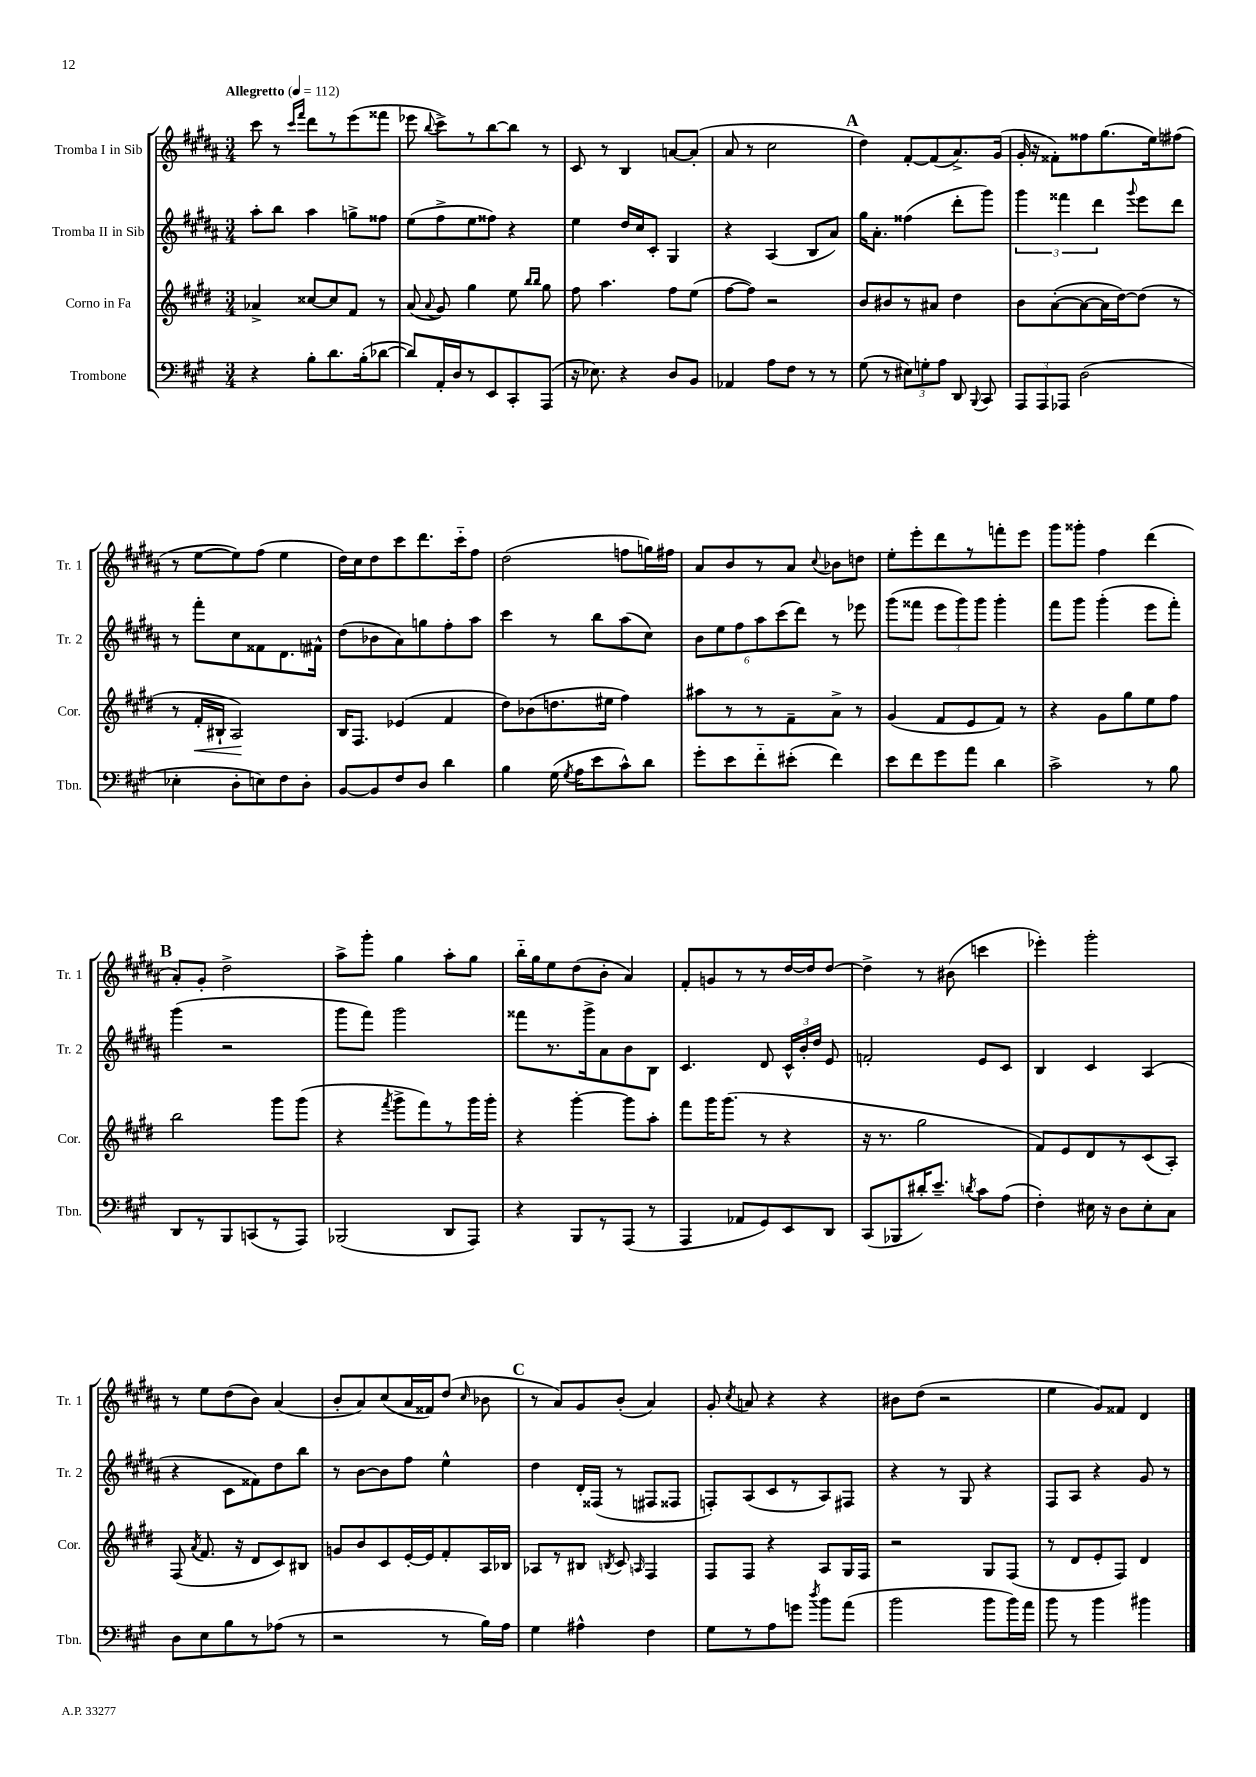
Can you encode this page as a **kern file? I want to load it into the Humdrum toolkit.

**kern	**kern	**kern	**kern
*staff4	*staff3	*staff2	*staff1
*clefF4	*clefG2	*clefG2	*clefG2
*k[f#c#g#]	*k[f#c#g#d#]	*k[f#c#g#d#a#]	*k[f#c#g#d#a#]
*M3/4	*M3/4	*M3/4	*M3/4
*MM112	*MM112	*MM112	*MM112
4r	4a-^/	8aa#'\L	8ccc#\
.	.	8bb\J	8r
.	.	.	16qqccc#/LL
.	.	.	16qqfff#/JJ
8B'\L	[8cc##/L	4aa#\	8ddd#\L
8.d\	8cc##/]	.	8r
.	8f#/J	8gg^\L	(8eee\
(16B'\k	.	.	.
[8d-\J	8r	8ff##\J	8fff##\J
=	=	=	=
8d-/]L)	(8a/	(8ee\L	8eee-\
.	8qqa/	.	8qqbb/
16AA'/L	8g#/)	8ff#^\	8ccc#^\L)
16D/J	.	.	.
8r	4gg#\	8ee\	8r
8EE/	.	8ff##\J)	[8bb\
8CC#'/	8ee\	4r	8bb\]J
.	16qqbb/LL	.	.
.	16qqbb/JJ	.	.
(8AAA/J	8gg#\	.	8r
=	=	=	=
16r	8ff#\	4ee\	8c#/
8.E-\)	.	.	.
.	4.aa\	.	8r
4r	.	16dd#/LL	4B/
.	.	16cc#/J	.
.	.	8c#'/J	.
8D/L	8ff#\L	4G#/	[8a/L
8BB/J	(8ee\J	.	(8a'/]J
=	=	=	=
4AA-/	[8ff#\L	4r	8a#/
.	8ff#\]J)	.	8r
8A\L	2r	(4A#/	2cc#\
8F#\J	.	.	.
8r	.	8B/L	.
8r	.	8a#/J)	.
=	=	=	=
(8G#\	8b/L	16gg#\LK	4dd#\)
.	.	8.a#'\J	.
8r	8b#/	.	.
12E#\L)	8r	(4ff##\	[8f#'/L
12G'\	.	.	.
.	8a#/J	.	(8f#/]
12A\J	.	.	.
8DD/	4dd#\	8ddd#'\L	8.a#^/)
8qqBBB/	.	.	.
8CC#/	.	8ggg#\J)	.
.	.	.	(16g#/Jk
=	=	=	=
12AAA/L	8b\L	6ggg#\	16g#'/
.	.	.	16r
12AAA/	.	.	.
.	([8a'\	.	8f##'\L)
12AAA-/J	.	6fff##\	.
(2D\	8a\_	.	8ff##\
.	.	6ddd#\	.
.	16a\]L	.	(8.gg#\
.	[16dd#\J)	.	.
.	.	8qqggg#/	.
.	(8dd#\]J	8eee\L	.
.	.	.	16ee\k)
.	8r	8ddd#\J	(8ff#\J
=	=	=	=
4E-'\	8r	8r	8r
.	16f#'/LL	8fff#'\L	[8ee\L
.	16B#`/JJ	.	.
8D'\L	2A/)	8cc#\	8ee\])
8E\)	.	8f##\	(8ff#\J
8F#\	.	8.d#\	4ee\
8D'\J	.	.	.
.	.	16f#^^\Jk	.
=	=	=	=
[8BB/L	16B/LK	(8dd#\L	16dd#\LL)
.	8.F#/J	.	16cc#\J
8BB/]	.	8b-\	8dd#\
8F#/	(4e-/	8a#\)	8ccc#\
8D/J	.	8gg\	8.ddd#\
4d\	4f#/	8ff#'\	.
.	.	.	16ccc#'~\k
.	.	8aa#\J	8ff#\J
=	=	=	=
4B\	8dd#\L)	4ccc#\	(2dd#\
.	(8b-\	.	.
(16G#\	8.dd\	8r	.
8qG#/	.	.	.
16A\LK	.	.	.
8e\	.	8bb\L	.
.	16ee#\Jk	.	.
8c#^^\)	4ff#\)	(8aa#\	8ff\L
8d\J	.	8cc#\J)	16gg\L)
.	.	.	16ff#\JJ
=	=	=	=
8g#'\L	8aa#\L	12b\L	8a#/L
.	.	12ee\	.
8e\	8r	.	8b/
.	.	12ff#\	.
8f#'~\	8r	12aa#\	8r
.	.	(12ccc#\	.
(8e#'\J	8f#~\	.	8a#/J
.	.	12ddd#\J)	.
.	.	.	8qqcc#/
4f#\)	8a^\J	8r	8b-\L
.	8r	8eee-\	8dd\J
=	=	=	=
8e\L	(4g#/	(8ggg#\L	8ee'\L
8f#\	.	8fff##\J	8eee'\
8g#\	8f#/L	12eee\L	8ddd#\
.	.	12ggg#\)	.
8a\J	8e/	.	8r
.	.	12ggg#\J	.
4d\	8f#/J)	4ggg#'\	8fff'\
.	8r	.	8eee\J
=	=	=	=
2c#^\	4r	8fff#\L	8ggg#\L
.	.	8ggg#\J	8ggg##'\J
.	8g#\L	(4ggg#'\	4ff#\
.	8gg#\	.	.
8r	8ee\	8eee\L	(4ddd#\
8B\	8ff#\J	8fff#'\J)	.
=	=	=	=
8DD/L	2bb\	(4ggg#\	8a#'/L)
8r	.	.	8g#'/J
8BBB/	.	2r	2dd#^\
(8CC/	.	.	.
8r	8ggg#\L	.	.
8AAA/J)	(8ggg#\J	.	.
=	=	=	=
(2BBB-/	4r	8ggg#\L	8aa#^\L
.	.	8fff#\J)	8ggg#'\J
.	8qfff#/	.	.
.	8ggg#^\L	2ggg#\	4gg#\
.	8fff#\)	.	.
8DD/L	8r	.	8aa#'\L
8AAA/J)	16ggg#\L	.	8gg#\J
.	16ggg#'\JJ	.	.
=	=	=	=
4r	4r	8fff##\L	16bb'~\LL
.	.	.	16gg#\J
.	.	8.r	8ee\
8BBB/L	[4ggg#'\	.	(8dd#\
.	.	16ggg#^\k	.
8r	.	8a#\	8b'\J
(8AAA/J	8ggg#\]L	8b\	4a#/)
8r	8aa'\J	8B\J	.
=	=	=	=
4AAA/	8fff#\L	4.c#/	8f#'/L
.	16ggg#\K	.	8g/
.	(8.ggg#\J	.	.
8AA-/L	.	.	8r
8GG#/)	8r	8d#/	8r
8EE/	4r	24c#^^/LL	[16dd#/L
.	.	24b'/	.
.	.	.	16dd#/]J
.	.	24dd#/JJ	.
8DD/J	.	8e/	[8dd#/J
=	=	=	=
(8CC#/L	16r	2f'/	4dd#^\]
.	8.r	.	.
8BBB-/	.	.	.
16d#'/K)	2gg#\	.	8r
8.e~/J	.	.	.
.	.	.	(8b#\
8qd/	.	.	.
8c#\L	.	8e/L	4ccc\
(8A\J	.	8c#/J	.
=	=	=	=
4F#'\)	8f#/L)	4B/	4eee-'\)
.	8e/	.	.
16E#\	8d#/	4c#/	2ggg#'\
16r	.	.	.
8D\L	8r	.	.
8E#'\	(8c#/	(4A#/	.
8C#\J	8A'/J)	.	.
=	=	=	=
8D\L	(8F#/	4r	8r
.	8qa/	.	.
8E\	8.f#/	.	8ee\L
8B\	.	8c#\L	(8dd#\
.	16r	.	.
8r	8d#/L	8f##\)	8b\J)
(8A-\J	8c#/)	8dd#\	(4a#/
8r	8B#/J	8bb\J	.
=	=	=	=
2r	8g/L	8r	8b'/L
.	8b/	[8b\L	8a#/)
.	8c#/	8b\]	(8cc#/
.	[16e'/L	8ff#\J	16a#/L
.	16e/]J	.	16f##/J)
8r	8f#'/	4ee^^\	(8dd#/J
.	.	.	16qqcc#/
16B\LL)	16A/L	.	8b-\
16A\JJ	16B-/JJ	.	.
=	=	=	=
4G#\	8A-/L	4dd#\	8r
.	8r	.	8a#/L)
4A#^^\	8B#/J	16d#'/LL	8g#/
.	.	(16F##/JJ	.
.	8qB/	.	.
.	8c#/	8r	(8b'/J
.	16qqA/	.	.
4F#\	4F#/	8F#/L	4a#/)
.	.	8F##/J	.
=	=	=	=
8G#\L	8F#/L	8F'/L)	8g#'/
.	.	.	8qcc#/
8r	8F#/J	(8A#/	8a/
8A\	4r	8c#/	4r
8g\J	.	8r	.
8qdd/	.	.	.
8b\L	8A/L	8A#/)	4r
(8a\J	16G#/L	8F#/J	.
.	16F#/JJ	.	.
=	=	=	=
2b\	2r	4r	8b#\L
.	.	.	(8dd#\J
.	.	8r	2r
.	.	8G#/	.
8b\L	8G#/L	4r	.
16b\L)	(8F#/J	.	.
16a\JJ	.	.	.
=	=	=	=
8b\	8r	8F#/L	4ee\
8r	8d#/L	8A#/J	.
4b\	8e'/	4r	8g#/L)
.	8F#/J)	.	8f##/J
4b#\	4d#/	8g#/	4d#/
.	.	8r	.
==	==	==	==
*-	*-	*-	*-
